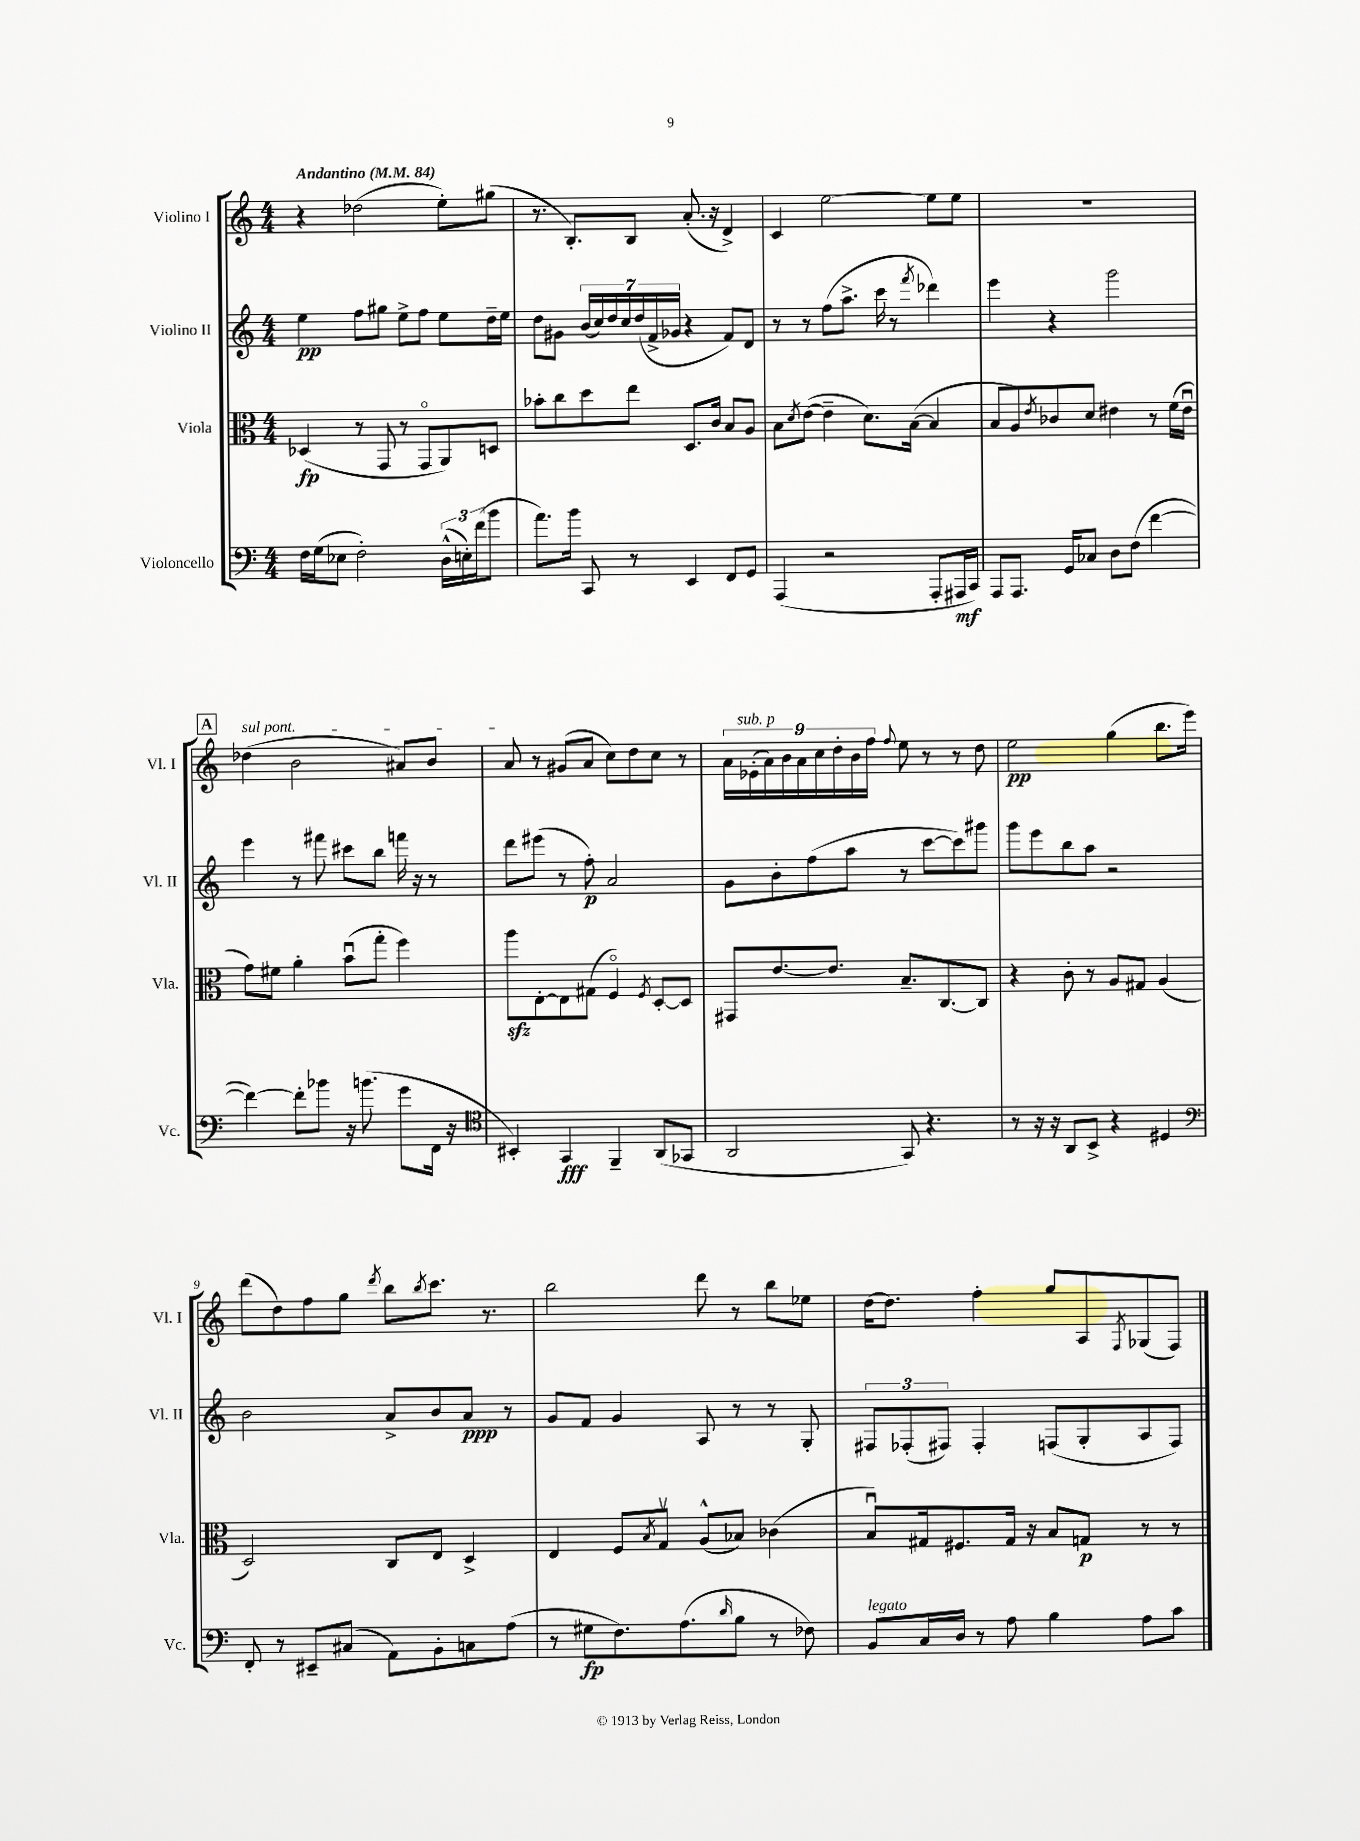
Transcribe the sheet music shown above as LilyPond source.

<<
\new StaffGroup <<
\new Staff = "s0" \with { instrumentName = "Violino I" shortInstrumentName = "Vl. I" } {
    \clef treble \key c \major \numericTimeSignature \time 4/4 \tempo "Andantino" 4 = 84
    r4 des''2( e''8-.) gis''8( |
    r8. b8.-.) b8 a'8.-.( r16 d'4->) |
    c'4 e''2~ e''8 e''8 |
    R1 |
    \mark \markup { \box "A" } \once \override TextSpanner.bound-details.left.text = \markup { \italic "sul pont." } des''4\startTextSpan( b'2 ais'8) b'8 |
    a'8\stopTextSpan r8 gis'8( a'8 c''8) d''8 c''8 r8 |
    \tuplet 9/8 { a'16 ees'16-.^\markup { \italic "sub. p" }( a'16) b'16 a'16 c''16 d''16-. b'16 f''16 } \appoggiatura { f''8 } e''8 r8 r8 d''8 |
    e''2\pp g''4( b''8. e'''16) |
    d'''8( d''8) f''8 g''8 \acciaccatura { d'''8 } b''8 \acciaccatura { b''8 } c'''8. r8. |
    b''2 d'''8 r8 b''8 ees''8 |
    d''16~ d''8. f''4-. g''8 a8 \acciaccatura { f8 } ges8( f8) \bar "|." |
}
\new Staff = "s1" \with { instrumentName = "Violino II" shortInstrumentName = "Vl. II" } {
    \clef treble \key c \major \numericTimeSignature \time 4/4
    e''4\pp f''8 gis''8 e''8-> f''8 e''8 d''16-- e''16 |
    d''8 gis'8 \tuplet 7/4 { b'16( c''16) d''16 c''16 d''16( f'16-> ges'16 } r4 f'8) d'8 |
    r8 r8 f''8( a''8.-> c'''16 r8 \acciaccatura { f'''8 } des'''4) |
    e'''4 r4 g'''2 |
    \mark \markup { \box "A" } e'''4 r8 fis'''8 cis'''8 b''8 f'''16 r16 r8 |
    d'''8 eis'''8( r8 f''8-.\p) a'2 |
    g'8 b'8-. f''8( a''8 r8 c'''8~ c'''8) gis'''8 |
    g'''8 e'''8 b''8 a''8 r2 |
    b'2 a'8-> b'8 a'8\ppp r8 |
    g'8 f'8 g'4 a8 r8 r8 g8-. |
    \tuplet 3/2 { fis8 fes8-.( fis8) } fis4-. f8( g8-. a8 f8) \bar "|." |
}
\new Staff = "s2" \with { instrumentName = "Viola" shortInstrumentName = "Vla." } {
    \clef alto \key c \major \numericTimeSignature \time 4/4
    des4\fp( r8 g,8 r8 g,8\flageolet a,8) d8 |
    bes'8-. c''8 d''8 e''8 d8. c'16 b8 a8 |
    b8 \acciaccatura { d'8 } e'8~( e'4-- d'8.) b16~( b4 |
    b8 a8) \acciaccatura { e'8 } ces'8 d'8 eis'4 r8 f'16( eis'16\downbow |
    \mark \markup { \box "A" } g'8) fis'8 a'4-. b'8\downbow( g''8-. f''4) |
    a''8\sfz e8~-. e8 gis8( f4\flageolet) \acciaccatura { f8 } d8~-. d8 |
    gis,8 e'8.~ e'8. b8.-- c8.~ c8 |
    r4 c'8-. r8 a8 gis8 a4( |
    d2) c8 e8 d4-> |
    e4 f8 \acciaccatura { b8 } g8\upbow a8-^( bes8) ces'4( |
    b8\downbow) gis16 fis8. gis16 r16 b8 g8\p r8 r8 \bar "|." |
}
\new Staff = "s3" \with { instrumentName = "Violoncello" shortInstrumentName = "Vc." } {
    \clef bass \key c \major \numericTimeSignature \time 4/4
    f16 g16( ees8 f2-.) \tuplet 3/2 { d16-^( e16-.) f'16( } b'8 |
    a'8.) b'16 c,8 r8 e,4 f,8 g,8 |
    a,,4( r2 a,,8-. ais,,16\mf c,16) |
    a,,8 a,,8. g,16 ces8 d8 f8( f'4~ |
    \mark \markup { \box "A" } f'4~) f'8-. bes'8 r16 b'8.( g'8 f,16 r16 |
    \clef tenor bis,4-.) g,4\fff f,4-- a,8( ges,8 |
    a,2 g,8) r4. |
    r8 r16 r16 a,8 b,8-> r4 dis4 |
    \clef bass f,8-. r8 eis,8-- cis8( a,8) b,8-. c8 a8( |
    r8 gis8\fp f8.) a8.( \grace { d'16 } b8 r8 fes8) |
    b,8^\markup { \italic "legato" } c16 d16 r8 a8 b4 a8 c'8 \bar "|." |
}
>>
>>
